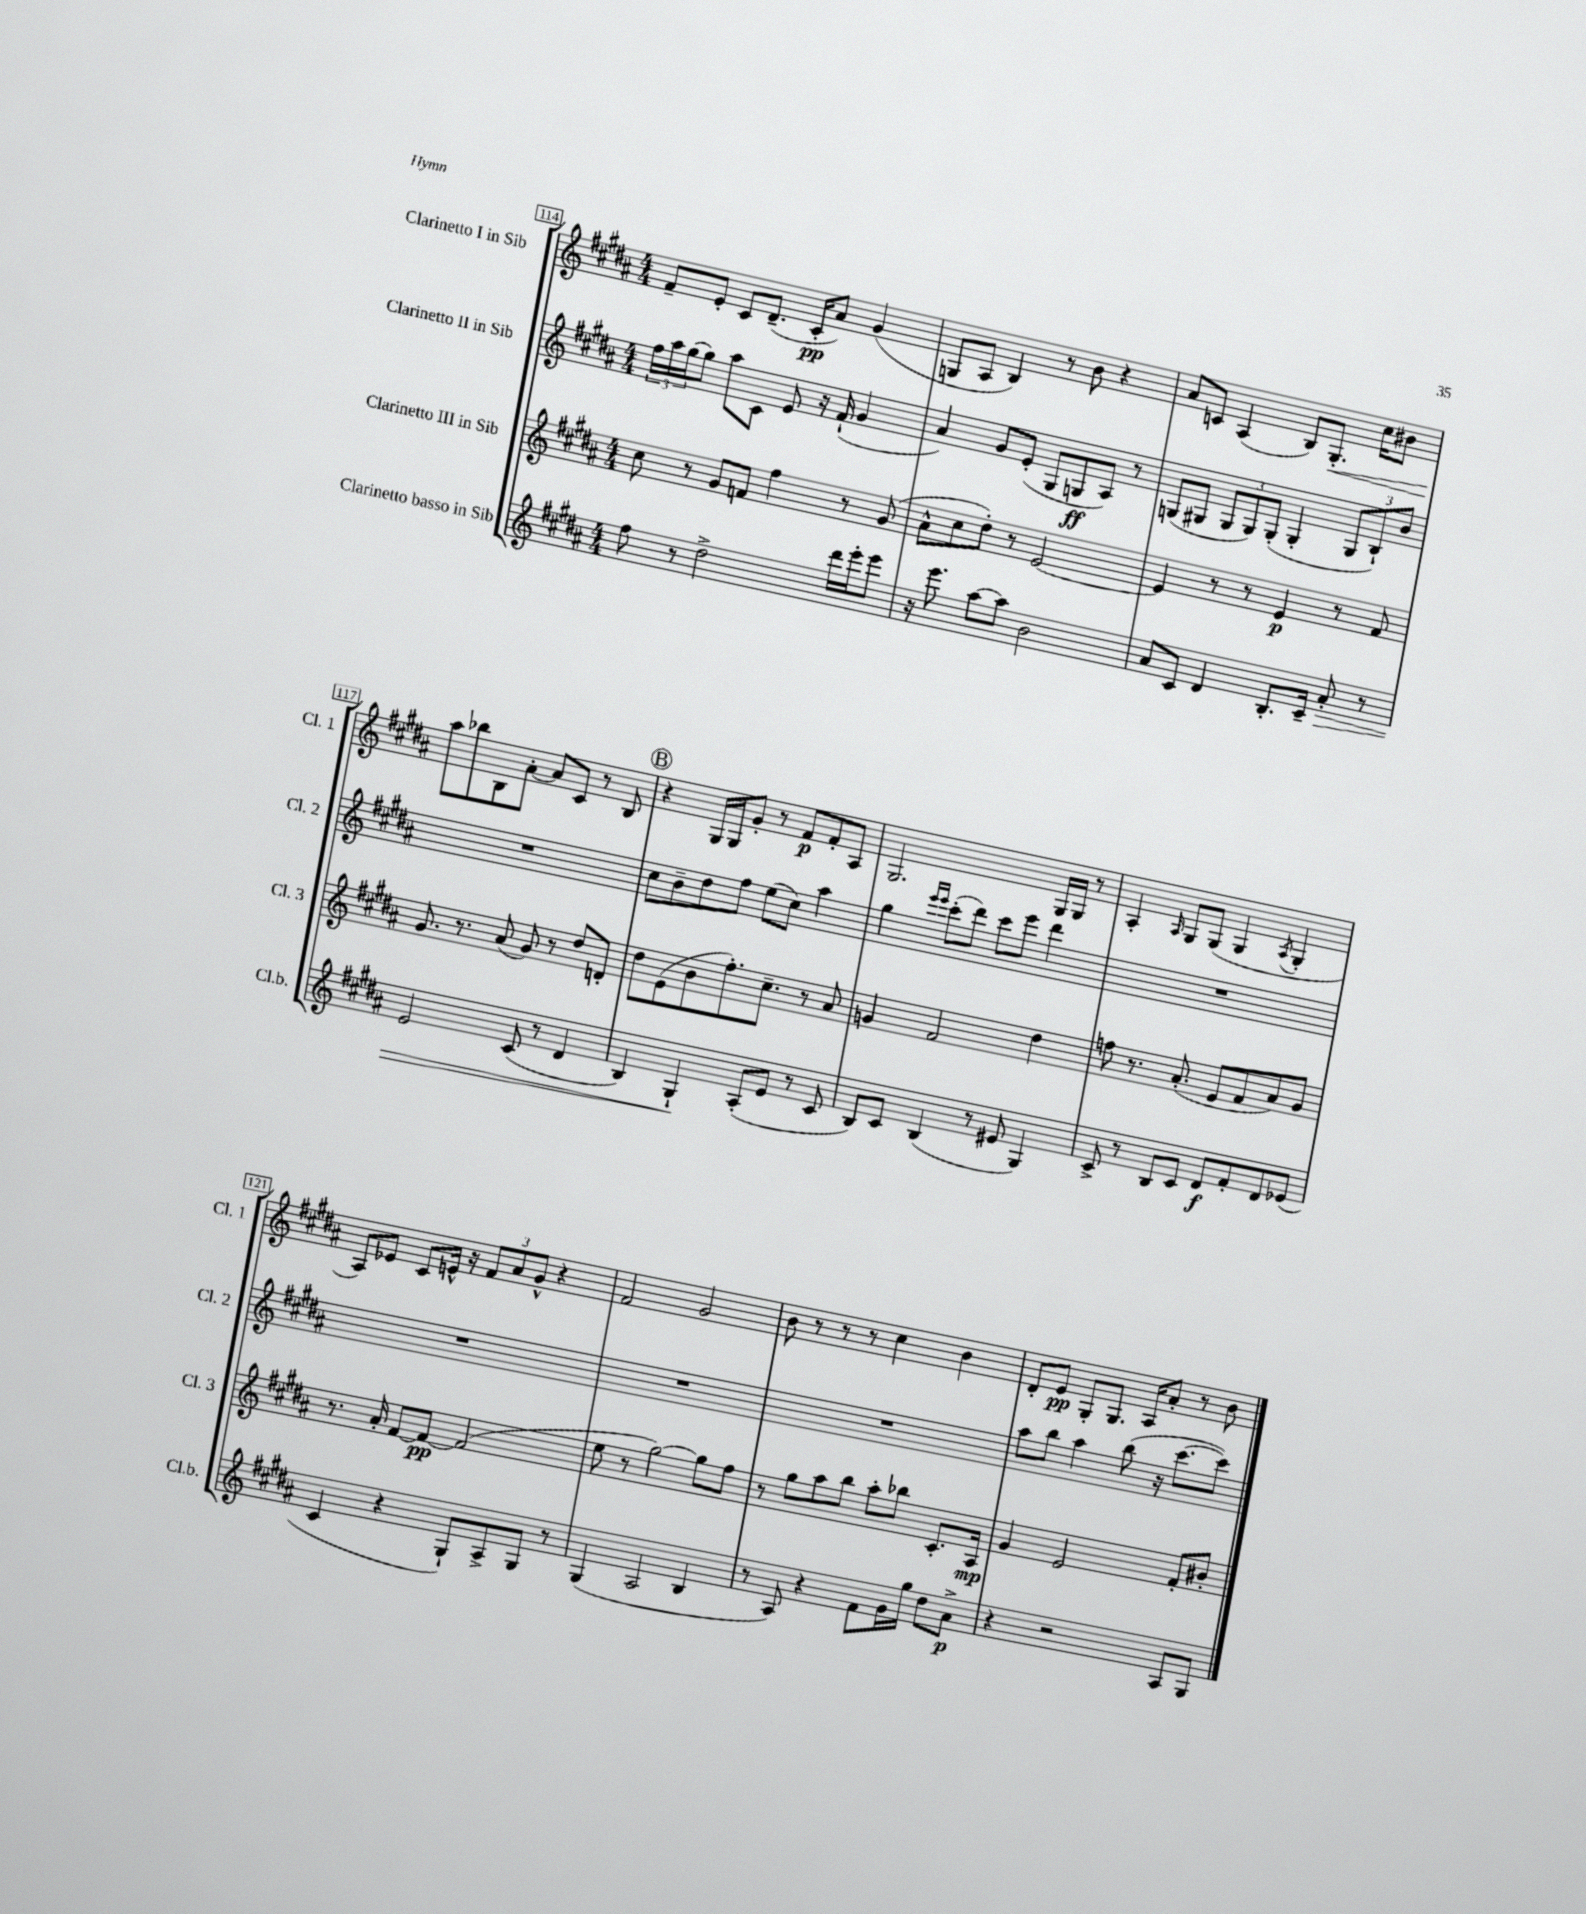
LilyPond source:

<<
\new StaffGroup <<
\new Staff = "s0" \with { instrumentName = "Clarinetto I in Sib" shortInstrumentName = "Cl. 1" } {
    \clef treble \key b \major \numericTimeSignature \time 4/4
    fis'8-- e'8-. cis'8 dis'8.--( cis'16-.\pp ais'8) gis'4( |
    g8 ais8 b4) r8 b'8 r4 |
    ais'8 c'8 ais4( b8) gis8.-.\< cis''16 bis'8 |
    ais''8\! bes''8 b8 ais'8~-. ais'8 cis'8 r8 b8 |
    \mark \markup { \circle "B" } r4 gis16 gis16 gis'8-. r8 fis'8\p fis'8-. ais8 |
    gis2. gis16 gis16 r8 |
    ais4-. \grace { ais16 } gis8 gis8( gis4 \acciaccatura { ais8 } gis4-. |
    ais8) ees'8 cis'8 e'16-^ r16 \tuplet 3/2 { fis'8 ais'8 gis'8-^ } r4 |
    fis'2 gis'2 |
    b'8 r8 r8 r8 cis''4 b'4 |
    dis'8-. e'8\pp gis8-. gis8. ais16 ais'8-. r8 b'8 \bar "|." |
}
\new Staff = "s1" \with { instrumentName = "Clarinetto II in Sib" shortInstrumentName = "Cl. 2" } {
    \clef treble \key b \major \numericTimeSignature \time 4/4
    \tuplet 3/2 { fis''16 ais''16 gis''16( } gis''8) ais''8 cis'8 e'8 r16 fis'16-!( gis'4 |
    ais'4) gis'8 e'8-.( gis8 g8\ff ais8) r8 |
    g8( gis8 \tuplet 3/2 { gis8 gis8) gis8-.( } gis4-. \tuplet 3/2 { gis8 b8-!) b'8 } |
    R1 |
    \mark \markup { \circle "B" } cis''8 b'8-- dis''8 fis''8 e''8( cis''8) ais''4 |
    gis''4 \grace { e'''16 e'''16 } cis'''8-.( dis'''8) cis'''8 e'''8 dis'''4 |
    R1 |
    R1 |
    R1 |
    R1 |
    ais''8 b''8 ais''4 b''8( r16 cis'''8.~ cis'''8) \bar "|." |
}
\new Staff = "s2" \with { instrumentName = "Clarinetto III in Sib" shortInstrumentName = "Cl. 3" } {
    \clef treble \key b \major \numericTimeSignature \time 4/4
    cis''8 r8 gis'8 f'8 fis''4 r8 gis'8( |
    ais'8-^ cis''8 dis''8-.) r8 e'2~ |
    e'4 r8 r8 e'4\p r8 fis'8 |
    gis'8. r8. ais'8( gis'8) r8 dis''8 d'8-. |
    \mark \markup { \circle "B" } dis''8 e'8( b'8 fis''8.-.) cis''8.-- r8 ais'8 |
    g'4 fis'2 dis''4 |
    f''8 r8. ais'8.-.( e'8 fis'8 ais'8) gis'8 |
    r8. ais'16-. fis'8~ fis'8~\pp fis'2( |
    e''8 r8 gis''2~) gis''8 fis''8 |
    r8 gis''8 ais''8 b''8 ais''8-. bes''8 cis'8.-. ais16\mp |
    gis'4 e'2 fis'8-. bis'8-. \bar "|." |
}
\new Staff = "s3" \with { instrumentName = "Clarinetto basso in Sib" shortInstrumentName = "Cl.b." } {
    \clef treble \key b \major \numericTimeSignature \time 4/4
    fis''8 r8 dis''2-> dis'''16 e'''16-. e'''8 |
    r16 e'''8. ais''8~ ais''8 b'2 |
    ais'8 cis'8 dis'4 b8.-. cis'16-- ais'8-.\> r8 |
    e'2 cis'8( r8 dis'4 |
    \mark \markup { \circle "B" } b4) gis4-!\! ais8-.( e'8 r8 cis'8 |
    b8) cis'8 b4( r8 eis'8 gis4) |
    cis'8-> r8 b8 cis'8 dis'8\f fis'8-. dis'8 ees'8( |
    cis'4 r4 gis8-!) ais8-> gis8 r8 |
    gis4( ais2 b4 |
    r8 ais8) r4 fis'8 gis'16 gis''16 dis''8 ais'8->\p |
    r4 r2 ais8 gis8 \bar "|." |
}
>>
>>
\layout { \context { \Score currentBarNumber = #114 \override BarNumber.stencil = #(make-stencil-boxer 0.1 0.3 ly:text-interface::print) } }
